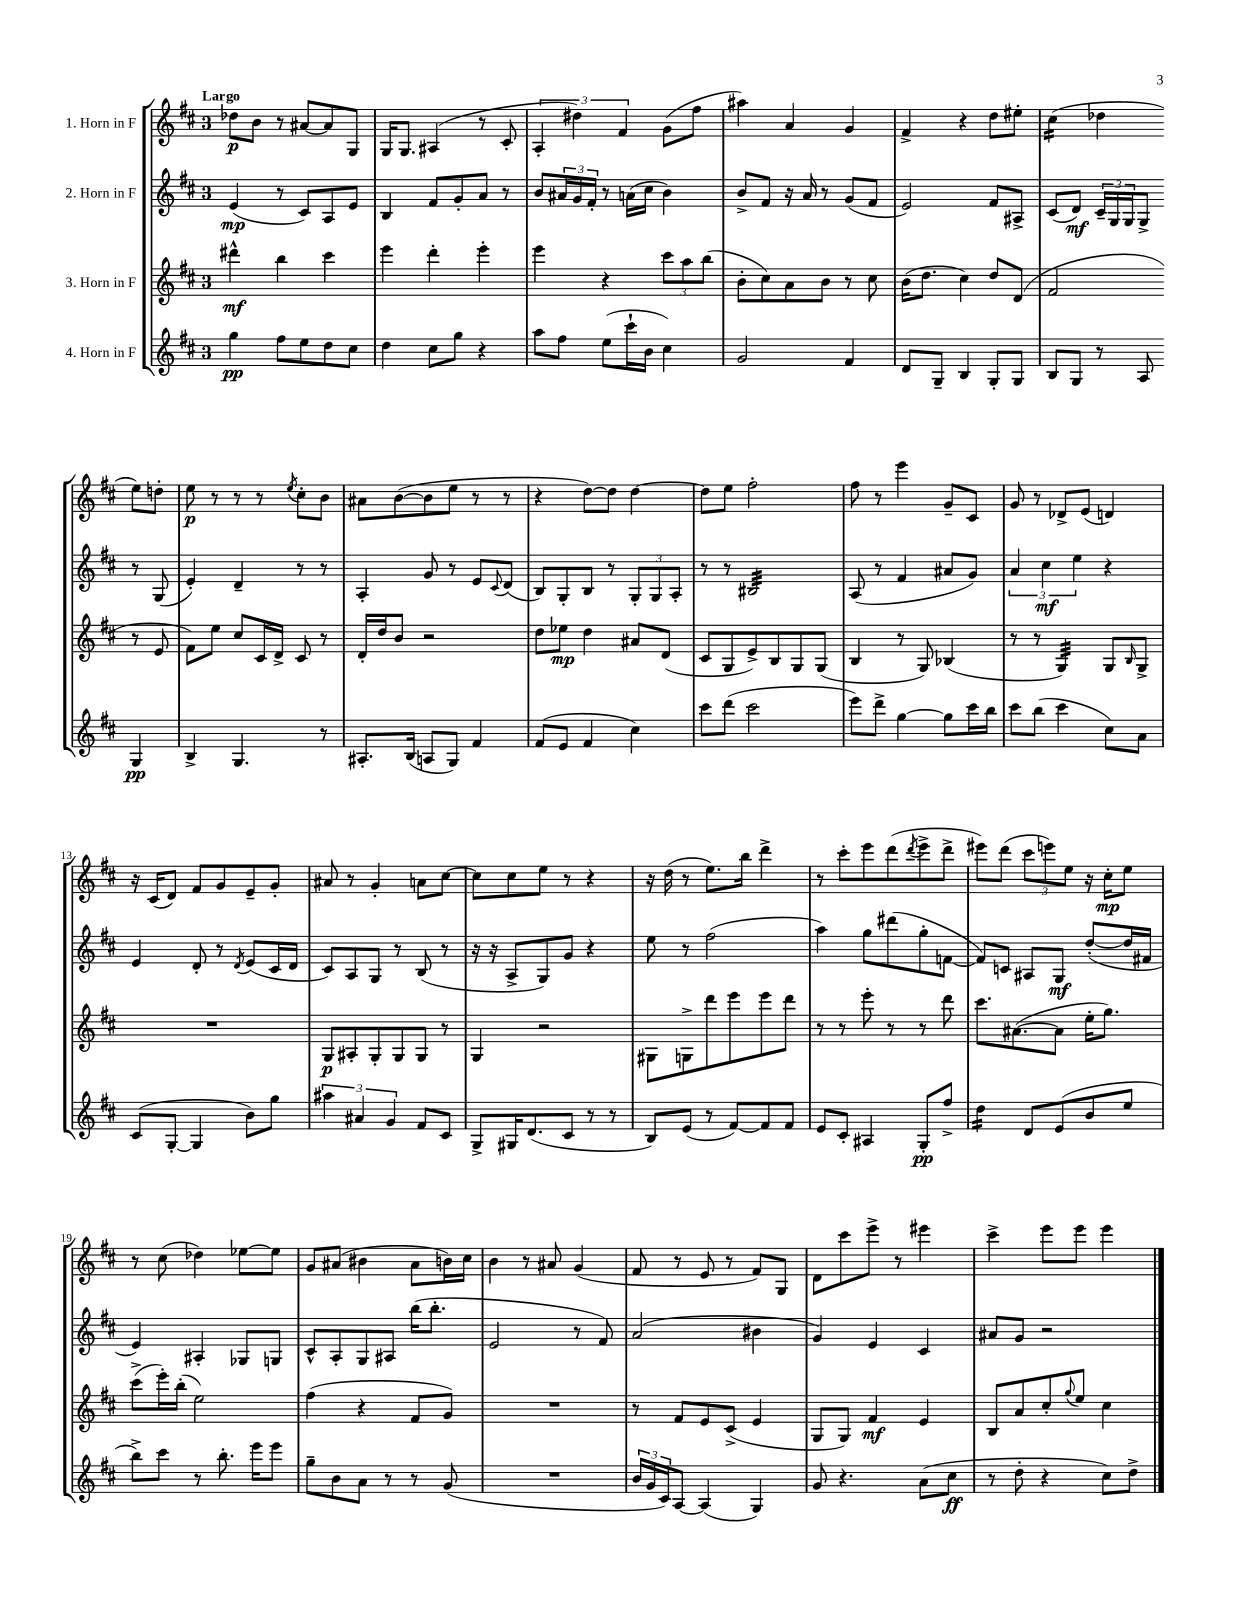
<<
\new StaffGroup <<
\new Staff = "s0" \with { instrumentName = "1. Horn in F" } {
    \clef treble \key d \major \once \override Staff.TimeSignature.style = #'single-digit \time 3/4 \tempo "Largo"
    des''8\p b'8 r8 ais'8~ ais'8 g8 |
    g16 g8. ais4( r8 cis'8-. |
    \tuplet 3/2 { a4-. dis''4) fis'4 } g'8( fis''8 |
    ais''4) a'4 g'4 |
    fis'4-> r4 d''8 eis''8-. |
    cis''4:16( des''4 e''8) d''8-. |
    e''8\p r8 r8 r8 \acciaccatura { e''8 } cis''8-. b'8 |
    ais'8 b'8~( b'8 e''8 r8 r8 |
    r4 d''8~) d''8 d''4~ |
    d''8 e''8 fis''2-. |
    fis''8 r8 e'''4 g'8-- cis'8 |
    g'8 r8 des'8-> e'8( d'4) |
    r16 cis'16( d'8) fis'8 g'8 e'8-- g'8-. |
    ais'8 r8 g'4-. a'8 cis''8~ |
    cis''8 cis''8 e''8 r8 r4 |
    r16 d''16( r8 e''8.) b''16 d'''4-> |
    r8 cis'''8-. e'''8 d'''8( \acciaccatura { d'''8 } e'''8-> d'''8-> |
    eis'''8) d'''8( \tuplet 3/2 { cis'''8 e'''8) e''8 } r16 cis''16-.\mp e''8 |
    r8 cis''8( des''4) ees''8~ ees''8 |
    g'8 ais'8( bis'4 ais'8 b'16) cis''16 |
    b'4 r8 ais'8 g'4( |
    fis'8 r8 e'8 r8 fis'8) g8 |
    d'8 cis'''8 e'''8-> r8 eis'''4 |
    cis'''4-> e'''8 e'''8 e'''4 \bar "|." |
}
\new Staff = "s1" \with { instrumentName = "2. Horn in F" } {
    \clef treble \key d \major \once \override Staff.TimeSignature.style = #'single-digit \time 3/4
    e'4\mp( r8 cis'8) a8 e'8 |
    b4 fis'8 g'8-. a'8 r8 |
    b'8 \tuplet 3/2 { ais'16 g'16 fis'16-. } r8 a'16( cis''16 b'4) |
    b'8-> fis'8 r16 a'16 r8 g'8( fis'8 |
    e'2) fis'8 ais8-> |
    cis'8( d'8\mf) \tuplet 3/2 { cis'16-- g16 g16 } g8-> r8 g8( |
    e'4-.) d'4-- r8 r8 |
    a4-. g'8 r8 e'8 \appoggiatura { cis'8 } d'8( |
    b8) g8-. b8 r8 \tuplet 3/2 { g8-. g8 a8-. } |
    r8 r8 bis2:32 |
    a8( r8 fis'4 ais'8 g'8) |
    \tuplet 3/2 { a'4 cis''4\mf e''4 } r4 |
    e'4 d'8-. r8 \acciaccatura { d'8 } e'8( cis'16 d'16 |
    cis'8) a8 g8 r8 b8( r8 |
    r16 r16 a8-> g8) g'8 r4 |
    e''8 r8 fis''2( |
    a''4) g''8 dis'''8( g''8-. f'8~ |
    f'8) c'8 ais8 g8\mf d''8~-.( d''16 fis'16 |
    e'4) ais4-. ges8 g8 |
    cis'8-^ a8-. g8 ais8 b''16( b''8.-. |
    e'2 r8 fis'8) |
    a'2( bis'4 |
    g'4) e'4 cis'4 |
    ais'8 g'8 r2 \bar "|." |
}
\new Staff = "s2" \with { instrumentName = "3. Horn in F" } {
    \clef treble \key d \major \once \override Staff.TimeSignature.style = #'single-digit \time 3/4
    dis'''4-^\mf b''4 cis'''4 |
    e'''4 d'''4-. e'''4-. |
    e'''4 r4 \tuplet 3/2 { cis'''8 a''8 b''8( } |
    b'8-. cis''8) a'8 b'8 r8 cis''8 |
    b'16( d''8. cis''4) d''8 d'8( |
    fis'2 r8 e'8 |
    fis'8) e''8 cis''8 cis'16 d'16-> cis'8 r8 |
    d'16-. d''16 b'8 r2 |
    d''8 ees''8\mp d''4 ais'8 d'8( |
    cis'8 g8 e'8->) b8 g8 g8( |
    b4 r8 g8) bes4( |
    r8 r8 g4:32) g8 \grace { b16 } g8-> |
    R2. |
    g8\p ais8-. g8-. g8 g8 r8 |
    g4 r2 |
    gis8 g8-> d'''8 e'''8 e'''8 d'''8 |
    r8 r8 e'''8-. r8 r8 d'''8 |
    cis'''8. ais'8.~( ais'8 e''16-. g''8.) |
    cis'''8->( e'''16-.) b''16-.( e''2) |
    fis''4( r4 fis'8 g'8) |
    R2. |
    r8 fis'8 e'8 cis'8->( e'4 |
    g8 g8) fis'4\mf e'4 |
    b8 a'8 cis''8-. \appoggiatura { g''8 } e''8 cis''4 \bar "|." |
}
\new Staff = "s3" \with { instrumentName = "4. Horn in F" } {
    \clef treble \key d \major \once \override Staff.TimeSignature.style = #'single-digit \time 3/4
    g''4\pp fis''8 e''8 d''8 cis''8 |
    d''4 cis''8 g''8 r4 |
    a''8 fis''8 e''8( cis'''16-! b'16 cis''4) |
    g'2 fis'4 |
    d'8 g8-- b4 g8-. g8 |
    b8 g8 r8 a8 g4\pp |
    b4-> g4. r8 |
    ais8.-. b16( a8 g8) fis'4 |
    fis'8( e'8 fis'4 cis''4) |
    cis'''8 d'''8( cis'''2 |
    e'''8) d'''8-> g''4~ g''8 cis'''16 b''16 |
    cis'''8 b''8( cis'''4 cis''8) a'8 |
    cis'8( g8~-. g4 b'8) g''8 |
    \tuplet 3/2 { ais''4 ais'4 g'4 } fis'8 cis'8 |
    g8-> gis16 d'8.( cis'8 r8 r8 |
    b8) e'8( r8 fis'8~) fis'8 fis'8 |
    e'8 cis'8-. ais4 g8-.\pp fis''8-> |
    d''4:16 d'8 e'8( b'8 e''8 |
    b''8->) cis'''8 r8 b''8.-. e'''16 e'''8 |
    g''8-- b'8 a'8 r8 r8 g'8( |
    R2. |
    \tuplet 3/2 { b'16 g'16 cis'16) } a8~ a4( g4) |
    g'8 r4. a'8( cis''8\ff |
    r8 d''8-. r4 cis''8) d''8-> \bar "|." |
}
>>
>>
